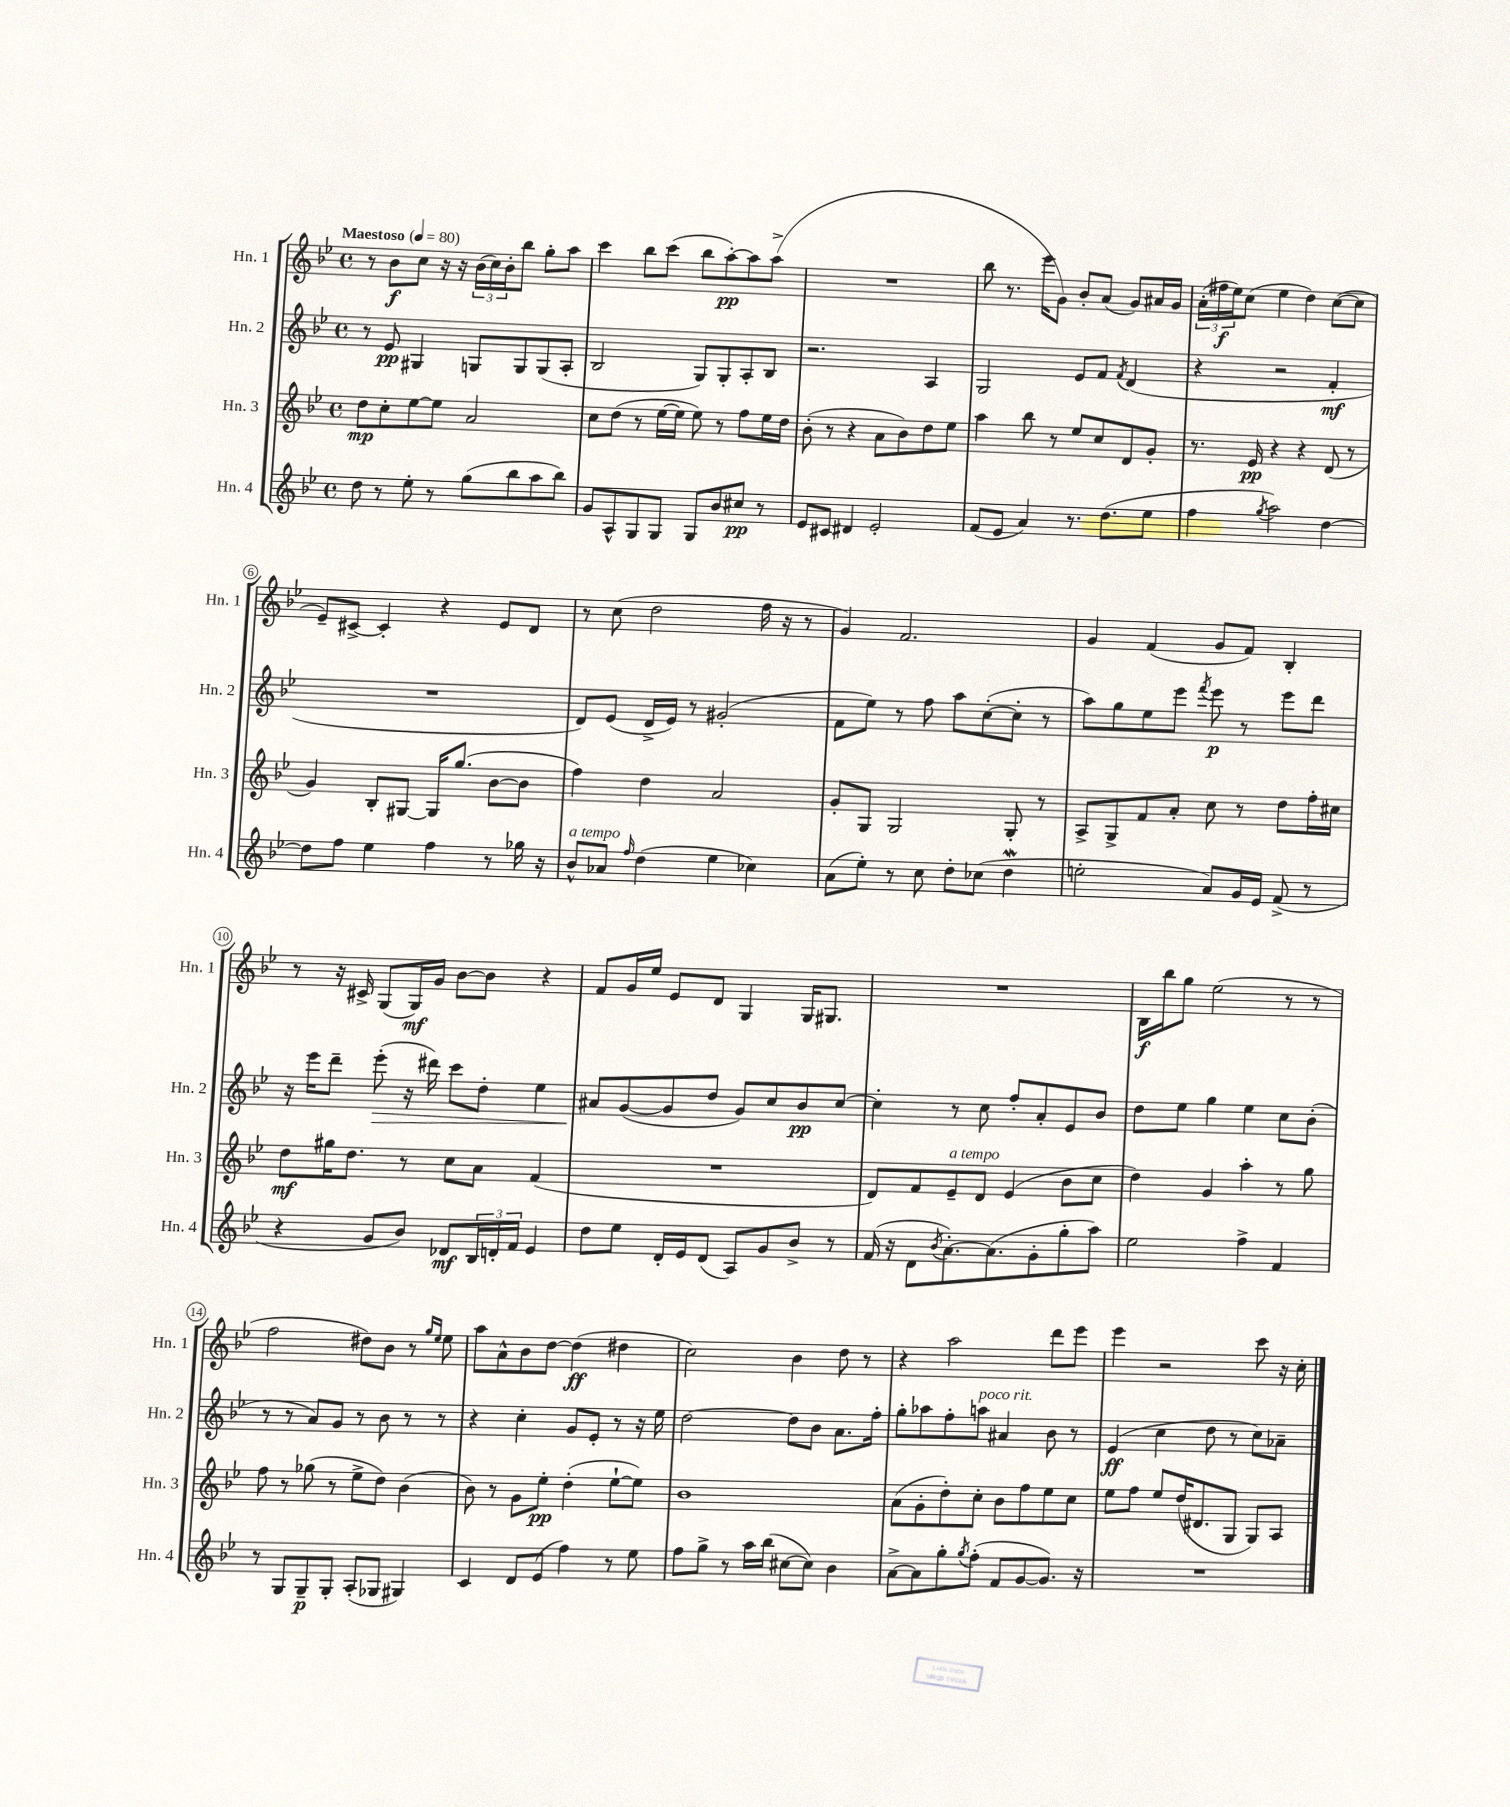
<<
\new StaffGroup <<
\new Staff = "s0" \with { instrumentName = "Hn. 1" shortInstrumentName = "Hn. 1" } {
    \clef treble \key bes \major \defaultTimeSignature \time 4/4 \tempo "Maestoso" 4 = 80
    r8 bes'8\f c''8 r16 r16 \tuplet 3/2 { bes'16( c''16) bes'16-. } bes''8 g''8-. a''8 |
    c'''4 bes''8 c'''8( bes''8 a''8~-.\pp) a''8 a''8->( |
    R1 |
    bes''8 r8. ees'''16 g'8) bes'8-. a'8( g'8) ais'16 g'16 |
    \tuplet 3/2 { a'16-.( fis''16\f ees''16) } c''8( ees''4 d''4) c''8~( c''8 |
    ees'8--) cis'8~-> cis'4-. r4 ees'8 d'8 |
    r8 c''8( d''2 f''16 r16 r8 |
    g'4) f'2. |
    g'4 f'4( g'8 f'8) bes4-. |
    r8 r16 cis'16-> g8( g16\mf) g'16 bes'8~ bes'8 r4 |
    f'8 g'16 ees''16 ees'8 d'8 g4 g16 gis8. |
    R1 |
    bes16\f bes''16 g''8 ees''2( r8 r8 |
    f''2 dis''8) bes'8 r8 \grace { g''16 ees''16 } ees''8 |
    a''8 a'8-^ bes'8 d''8~ d''4\ff( dis''4 |
    c''2) bes'4 d''8 r8 |
    r4 a''2 d'''8 ees'''8 |
    ees'''4 r2 c'''8 r16 c''16-. \bar "|." |
}
\new Staff = "s1" \with { instrumentName = "Hn. 2" shortInstrumentName = "Hn. 2" } {
    \clef treble \key bes \major \defaultTimeSignature \time 4/4
    r8 ees'8\pp gis4 g8 g8 g8( a8-. |
    bes2 g8) g8-. a8-. bes8 |
    r2. a4 |
    g2 ees'8 f'8 \acciaccatura { f'8 } d'4( |
    r4 r2 f'4-.\mf |
    R1 |
    d'8) ees'8( d'16-> ees'16) r8 gis'2-.( |
    f'8 ees''8) r8 f''8 a''8 c''8~-.( c''8-. r8 |
    a''8) g''8 ees''8 ees'''8 \acciaccatura { f'''8 } ees'''8\p r8 ees'''8 d'''8 |
    r16 ees'''16 d'''8-- ees'''8-.\>( r16 dis'''16) c'''8 d''8-. ees''4 |
    ais'8\! g'8~( g'8 d''8 g'8) c''8 bes'8\pp c''8~ |
    c''4-. r8 c''8 f''8-. a'8-. ees'8 bes'8 |
    d''8 ees''8 g''4 ees''4 c''8 bes'8-.( |
    r8 r8 a'8) g'8 r8 bes'8 r8 r8 |
    r4 c''4-. g'8 ees'8-. r8 r16 ees''16 |
    d''2~ d''8 bes'8 a'8. f''16-. |
    g''8-. aes''8 f''8-. a''8^\markup { \italic "poco rit." } ais'4 bes'8 r8 |
    ees'4\ff( c''4 d''8 r8 c''8) aes'8-- \bar "|." |
}
\new Staff = "s2" \with { instrumentName = "Hn. 3" shortInstrumentName = "Hn. 3" } {
    \clef treble \key bes \major \defaultTimeSignature \time 4/4
    d''8\mp c''8-. ees''8~ ees''8 a'2 |
    c''8 d''8( r8 ees''16~ ees''16 ees''8) r8 f''8 ees''16 d''16 |
    bes'8-.( r8 r4 a'8 bes'8) d''8 ees''8 |
    a''4 bes''8 r8 ees''8 c''8 d'8 g'8-. |
    r8. ees'16\pp r4 r4 d'8( r8 |
    g'4) bes8-. gis8~ gis16 g''8.( bes'8~ bes'8 |
    f''4) d''4 a'2 |
    g'8-. g8 g2 g8-. r8 |
    a8-> g8-> f'8 a'8-. c''8 r8 d''8 f''16-. cis''16 |
    d''8\mf gis''16 d''8. r8 c''8 a'8 f'4( |
    R1 |
    d'8) f'8 ees'8--^\markup { \italic "a tempo" } d'8 ees'4( bes'8 c''8 |
    d''4) g'4 a''4-. r8 g''8 |
    f''8 r8 ges''8( r8 ees''8-> d''8) bes'4( |
    bes'8) r8 g'8 ees''8-.\pp d''4-.( ees''8~-! ees''8) |
    bes'1 |
    a'8( g'8-. d''8-.) c''8-. bes'8 f''8 ees''8 c''8 |
    ees''8 f''8 ees''8 d''16( dis'8. g8 g8) a8 \bar "|." |
}
\new Staff = "s3" \with { instrumentName = "Hn. 4" shortInstrumentName = "Hn. 4" } {
    \clef treble \key bes \major \defaultTimeSignature \time 4/4
    d''8 r8 ees''8-. r8 g''8( bes''8 a''8 bes''8) |
    g'8 a8-^ g8 g8 g8 bes'8 cis''8\pp r8 |
    ees'8 cis'8 dis'4 ees'2-. |
    f'8( ees'8 a'4) r8. d''8.( ees''8 |
    f''4 \acciaccatura { g''8 } a''2) d''4~ |
    d''8 f''8 ees''4 f''4 r8 ges''16 r16 |
    bes'8-^^\markup { \italic "a tempo" } aes'8 \grace { f''16 } d''4( ees''4 ces''4) |
    a'8( ees''8-.) r8 c''8 d''8-. ces''8( d''4\mordent |
    e''2-. a'8) g'16 ees'16 f'8->( r8 |
    r4 g'8 bes'8) des'8\mf \tuplet 3/2 { bes16 d'16-. f'16 } ees'4 |
    d''8 ees''8 d'16-. ees'16 d'8( a8) g'8 bes'8-> r8 |
    f'16( r16 d'8 \acciaccatura { bes'8 } a'8.~-.) a'8.( g'8-. g''8-. a''8) |
    ees''2 f''4-> f'4 |
    r8 g8 g8--\p g8-. a8-.( ges8 gis4) |
    c'4 d'8 ees'8( f''4) r8 ees''8 |
    f''8 g''8-> r8 a''16 bes''16( cis''8~ cis''8) bes'4 |
    a'8~-> a'8 g''8-. \acciaccatura { g''8 } f''8-.( f'8 g'8~ g'8.) r16 |
    R1 \bar "|." |
}
>>
>>
\layout { \context { \Score \override BarNumber.stencil = #(make-stencil-circler 0.1 0.3 ly:text-interface::print) } }
